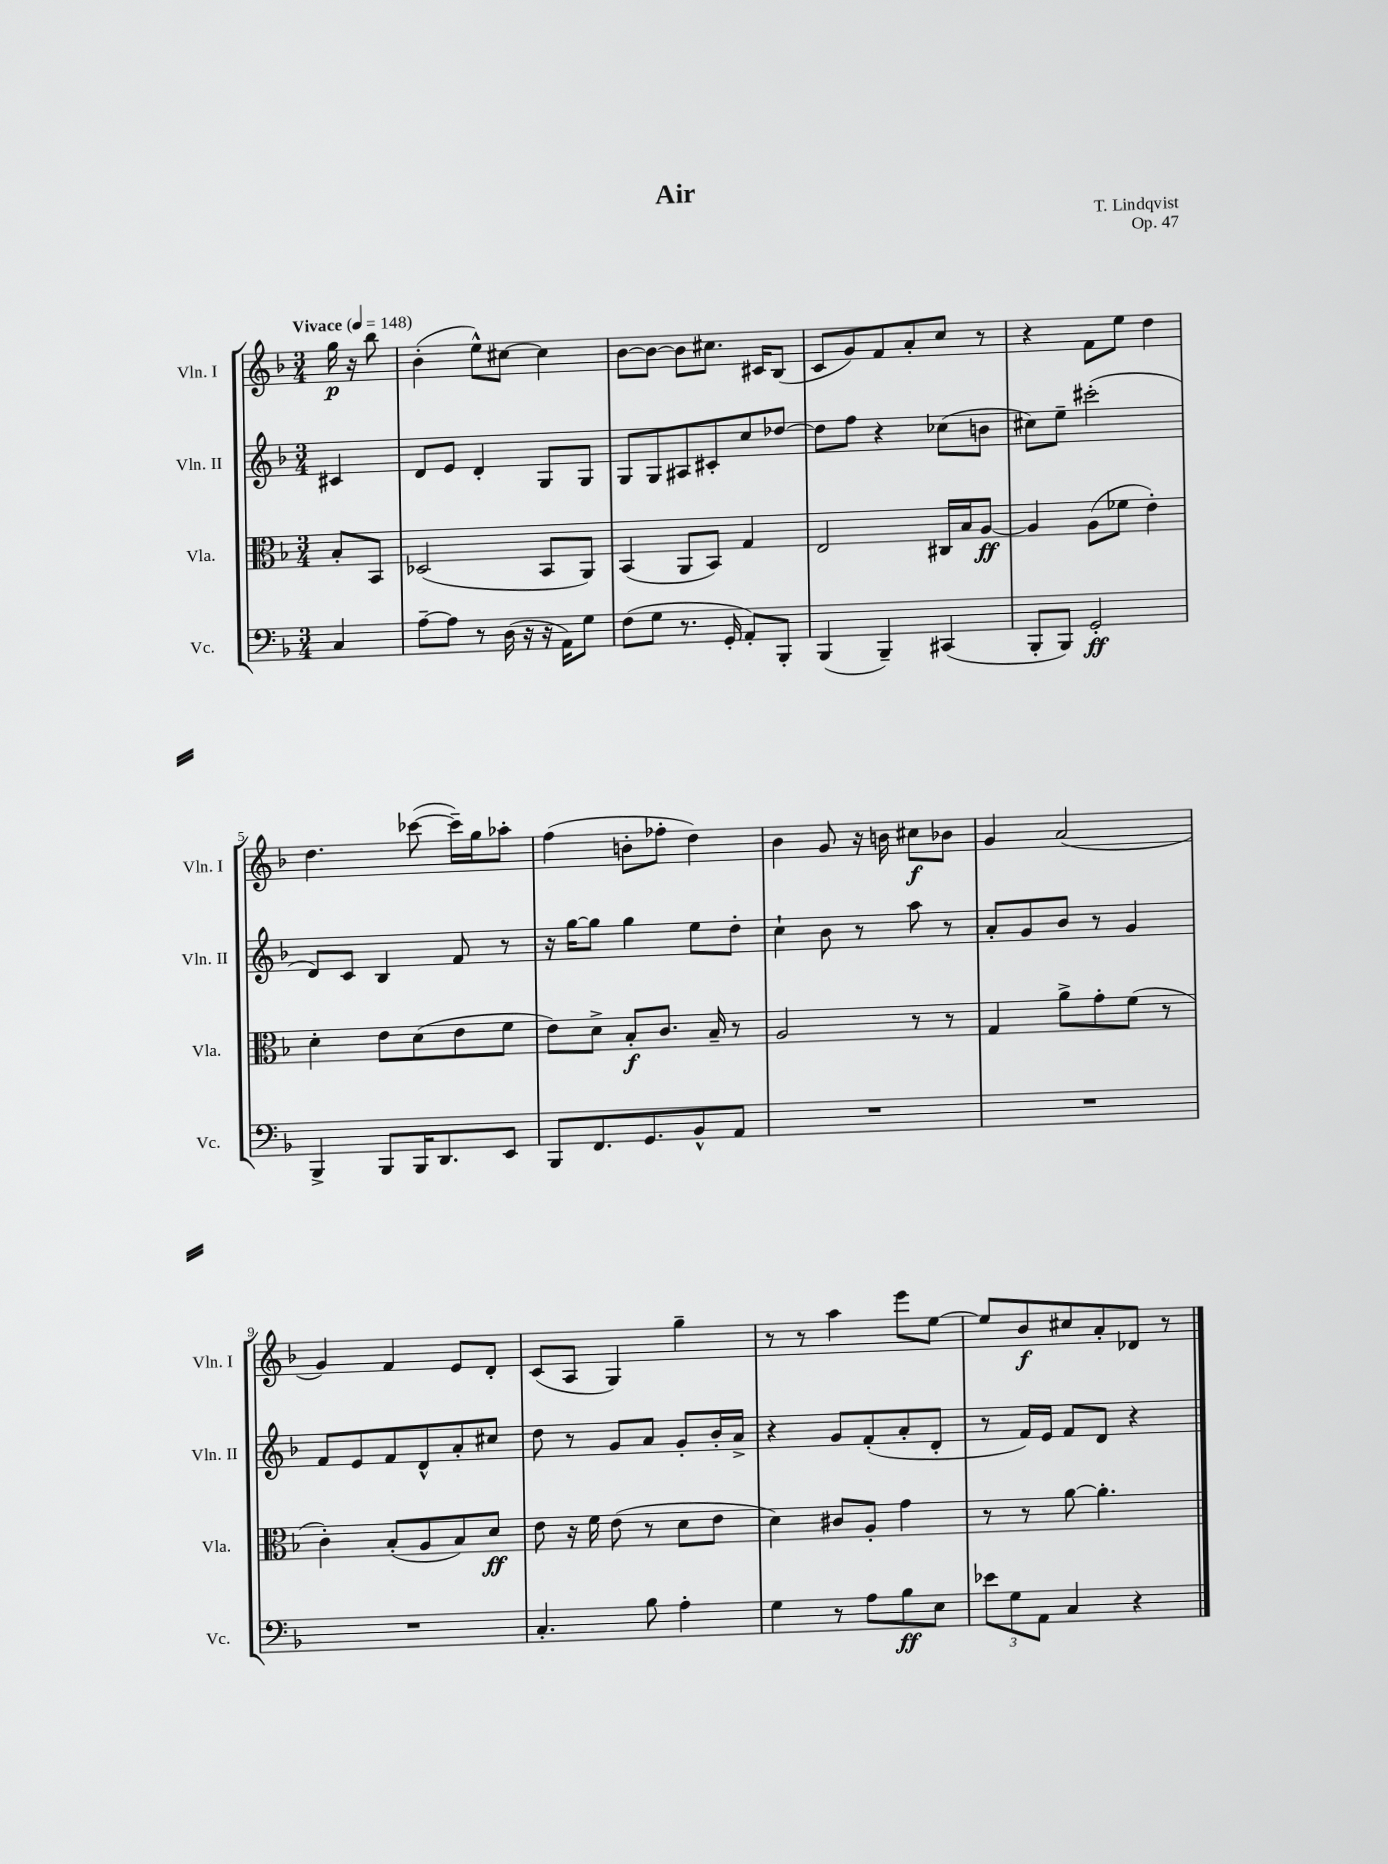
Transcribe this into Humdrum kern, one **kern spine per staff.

**kern	**kern	**kern	**kern
*staff4	*staff3	*staff2	*staff1
*clefF4	*clefC3	*clefG2	*clefG2
*k[b-]	*k[b-]	*k[b-]	*k[b-]
*M3/4	*M3/4	*M3/4	*M3/4
*MM148	*MM148	*MM148	*MM148
4C	8B-'	4c#	16gg
.	.	.	16r
.	8BB-	.	8bb-
=	=	=	=
[8A~	(2D-	8d	(4b-'
8A]	.	8e	.
8r	.	4d'	8ee^^)
(16D	.	.	[8cc#
16r	.	.	.
16r	8BB-	8G	4cc#]
16AA)	.	.	.
8G	8AA)	8G	.
=	=	=	=
(8F	(4BB-	8G	[8b-
8G	.	8G	8b-_
8.r	8AA	8A#	8b-]
.	8BB-)	8c#'	8.cc#
16GG'	.	.	.
8AA')	4G	8cc	.
.	.	.	16c#
8BBB-'	.	[8dd-	(8B-
=	=	=	=
(4BBB-	2E	8dd-]	8c
.	.	8ff	8g)
4BBB-~)	.	4r	8f
.	.	.	8a'
(4CC#	16C#	(8cc-	8cc
.	16B-	.	.
.	[8A	8b	8r
=	=	=	=
8BBB-'	4A]	8cc#)	4r
8BBB-)	.	8ee~	.
2GG'	(8A	(2ccc#'	8f
.	8f-	.	8ee
.	4e')	.	4dd
=	=	=	=
4BBB-^	4d'	8d)	4.dd
.	.	8c	.
8BBB-	8e	4B-	.
16BBB-	(8d	.	([8ccc-
8.DD	.	.	.
.	8e	8f	16ccc-~])
.	.	.	16gg
8EE	8f	8r	8aa-'
=	=	=	=
8BBB-	8e)	16r	(4ff
.	.	[16gg	.
8.FF	8d^	8gg]	.
.	8B-'	4gg	8b'
8.GG	.	.	.
.	8.c	.	8ff-'
8BB-^^	.	8ee	4dd)
.	16B-~	.	.
8AA	8r	8dd'	.
=	=	=	=
2.r	2A	4cc`	4b-
.	.	8b-	8g
.	.	8r	16r
.	.	.	16b
.	8r	8aa	8cc#
.	8r	8r	8b-
=	=	=	=
2.r	4G	8a'	4g
.	.	8g	.
.	8a^	8b-	(2a
.	8g'	8r	.
.	(8f	4g	.
.	8r	.	.
=	=	=	=
2.r	4c')	8f	4g)
.	.	8e	.
.	(8B-'	8f	4f
.	8A	8d^^	.
.	8B-)	8a'	8e
.	8d	8cc#	8d'
=	=	=	=
4.C'	8e	8dd	(8c
.	16r	8r	8A
.	16f	.	.
.	(8e	8g	4G)
8B-	8r	8a	.
4A'	8d	8g'	4gg~
.	8e	16b-'	.
.	.	16a^	.
=	=	=	=
4G	4d)	4r	8r
.	.	.	8r
8r	8c#	8g	4aa
8A	8A'	(8f'	.
8B-	4g	8a'	8eee
8E	.	8d'	[8ee
=	=	=	=
12e-	8r	8r	8ee]
12G	.	.	.
.	8r	16f)	8b-
12AA	.	.	.
.	.	16e	.
4C	[8a	8f	8cc#
.	4.a']	8d	8a'
4r	.	4r	8d-
.	.	.	8r
==	==	==	==
*-	*-	*-	*-
